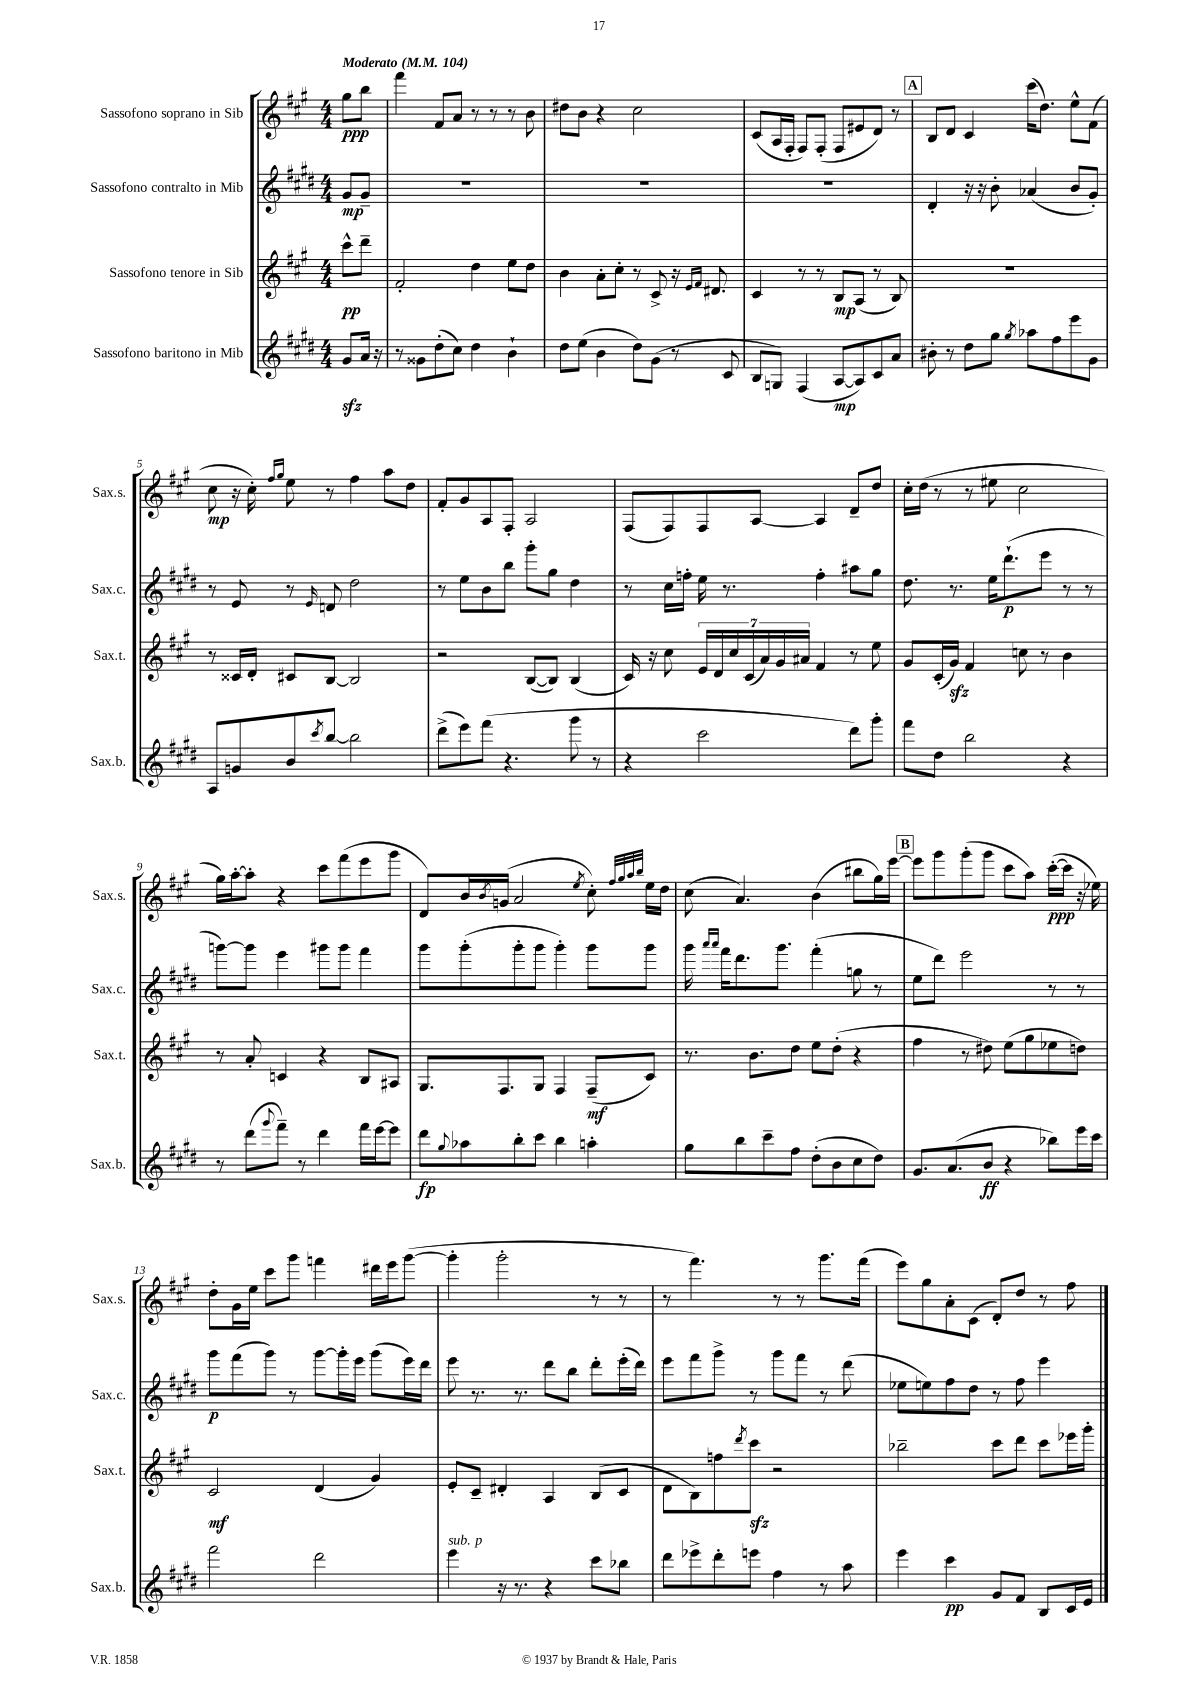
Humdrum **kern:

**kern	**dynam	**kern	**dynam	**kern	**dynam	**kern	**dynam
*part4	*part4	*part3	*part3	*part2	*part2	*part1	*part1
*staff4	*staff4	*staff3	*staff3	*staff2	*staff2	*staff1	*staff1
*I"Sassofono baritono in Mib	*	*I"Sassofono tenore in Sib	*	*I"Sassofono contralto in Mib	*	*I"Sassofono soprano in Sib	*
*I'Sax.b.	*	*I'Sax.t.	*	*I'Sax.c.	*	*I'Sax.s.	*
*clefG2	*	*clefG2	*	*clefG2	*	*clefG2	*
*k[f#c#g#d#]	*	*k[f#c#g#]	*	*k[f#c#g#d#]	*	*k[f#c#g#]	*
*M4/4	*	*M4/4	*	*M4/4	*	*M4/4	*
*MM104	*	*MM104	*	*MM104	*	*MM104	*
=	=	=	=	=	=	=	=
!	!	!	!	!	!	!LO:TX:a:B:t=Moderato	!
8g#zz/L	.	8ccc#^^\L	pp	8g#/L	mp	8gg#\L	ppp
16a/Jk	.	8ddd~\J	.	8g#~/J	.	8bb\J	.
16r	.	.	.	.	.	.	.
=1	=1	=1	=1	=1	=1	=1	=1
8r	.	2f#'/	.	1r	.	4fff#\	.
8g##X\L	.	.	.	.	.	.	.
(8dd#'\	.	.	.	.	.	8f#/L	.
8cc#\J)	.	.	.	.	.	8a/J	.
4dd#\	.	4dd\	.	.	.	8r	.
.	.	.	.	.	.	8r	.
4b`\	.	8ee\L	.	.	.	8r	.
.	.	8dd\J	.	.	.	8b\	.
=2	=2	=2	=2	=2	=2	=2	=2
8dd#\L	.	4b\	.	1r	.	8dd#X\L	.
(8ee\J	.	.	.	.	.	8b\J	.
4b\	.	8a'\L	.	.	.	4r	.
.	.	8cc#'\J	.	.	.	.	.
8dd#\L)	.	8r	.	.	.	2cc#\	.
(8g#\J	.	8c#^/	.	.	.	.	.
8r	.	16r	.	.	.	.	.
.	.	16qqe/LL	.	.	.	.	.
.	.	16qqf#/JJ	.	.	.	.	.
.	.	8.d#X/	.	.	.	.	.
8c#/	.	.	.	.	.	.	.
=3	=3	=3	=3	=3	=3	=3	=3
8B/L	.	4c#/	.	1r	.	(8c#/L	.
8Gn/J)	.	.	.	.	.	16A/L	.
.	.	.	.	.	.	16F#'/JJ	.
(4F#/	.	8r	.	.	.	8F#/L)	.
.	.	8r	.	.	.	(8F#'/J	.
[8A/L	mp	8B/L	mp	.	.	8F#/L	.
8A/])	.	(8A/J	.	.	.	8e#X/	.
8c#/	.	8r	.	.	.	8d/J)	.
8a/J	.	8B/)	.	.	.	8r	.
!!LO:REH:place=s1:t=A
=4	=4	=4	=4	=4	=4	=4	=4
8b#X'\	.	1r	.	4d#'/	.	8B/L	.
8r	.	.	.	.	.	8d/J	.
8dd#\L	.	.	.	16r	.	4c#/	.
.	.	.	.	16r	.	.	.
8gg#\J	.	.	.	8b'\	.	.	.
8qgg#/	.	.	.	.	.	.	.
8aa-X\L	.	.	.	(4a-X/	.	(16ccc#\KL	.
.	.	.	.	.	.	8.dd\J)	.
8ff#\	.	.	.	.	.	.	.
8eee\	.	.	.	8b/L	.	8ee^^\L	.
8g#\J	.	.	.	8g#'/J)	.	(8f#\J	.
!!LO:LB:g=z
=5	=5	=5	=5	=5	=5	=5	=5
8A/L	.	8r	.	8r	.	8cc#\	mp
8gn/	.	16c##X/LL	.	8e/	.	16r	.
.	.	16d'/JJ	.	.	.	16cc#'\)	.
.	.	.	.	.	.	16qqff#/LL	.
.	.	.	.	.	.	16qqgg#/JJ	.
8b/	.	8c#X/L	.	8r	.	8ee\	.
8qccc#/	.	.	.	16qqe/	.	.	.
[8bb/J	.	[8B/J	.	8dn/	.	8r	.
2bb\]	.	2B/]	.	2dd#\	.	4ff#\	.
.	.	.	.	.	.	8aa\L	.
.	.	.	.	.	.	8dd\J	.
=6	=6	=6	=6	=6	=6	=6	=6
(8ddd#^\L	.	2r	.	8r	.	8f#'/L	.
8eee\)	.	.	.	8ee\L	.	8g#/	.
(8fff#\J	.	.	.	8b\	.	8A/	.
4.r	.	.	.	8bb\J	.	8F#'/J	.
.	.	([8B/L	.	8ggg#'\L	.	2A/	.
.	.	8B/J])	.	8gg#\J	.	.	.
8ggg#\	.	(4B/	.	4dd#\	.	.	.
8r	.	.	.	.	.	.	.
=7	=7	=7	=7	=7	=7	=7	=7
4r	.	16c#/)	.	8r	.	(8F#/L	.
.	.	16r	.	.	.	.	.
.	.	8cc#\	.	16cc#\LL	.	8F#/)	.
.	.	.	.	16ffn'\JJ	.	.	.
2ccc#\	.	28e/LL	.	16ee\	.	8F#/	.
.	.	28d/	.	.	.	.	.
.	.	.	.	8.r	.	.	.
.	.	28cc#/	.	.	.	.	.
.	.	(28c#/	.	.	.	.	.
.	.	.	.	.	.	[8A/J	.
.	.	28a/)	.	.	.	.	.
.	.	28g#/	.	.	.	.	.
.	.	28a#X/JJ	.	.	.	.	.
.	.	4f#/	.	4ff'\	.	4A/]	.
8ddd#\L)	.	8r	.	8aa#X\L	.	8d~/L	.
8ggg#'\J	.	8ee\	.	8gg#\J	.	8dd/J	.
=8	=8	=8	=8	=8	=8	=8	=8
8fff#\L	.	8g#/L	.	8.dd#\	.	16cc#'\LL	.
.	.	.	.	.	.	(16dd\JJ	.
8dd#\J	.	(16c#'/L	.	.	.	8r	.
.	.	16g#zz/JJ)	.	8.r	.	.	.
2bb\	.	4f#/	.	.	.	8r	.
.	.	.	.	16ee\KL	.	8ee#X\	.
.	.	.	.	(8.ddd#`\	p	.	.
.	.	8ccn\	.	.	.	2cc#\	.
.	.	8r	.	8eee\J	.	.	.
4r	.	4b\	.	8r	.	.	.
.	.	.	.	8r	.	.	.
!!LO:LB:g=z
=9	=9	=9	=9	=9	=9	=9	=9
8r	.	8r	.	[8gggn\L)	.	16gg#\LL)	.
.	.	.	.	.	.	[16aa'\J	.
(8ddd#\L	.	8a'/	.	8ggg\J]	.	8aa'\J]	.
8qqggg#/	.	.	.	.	.	.	.
8fff#~\J)	.	4cn/	.	4eee\	.	4r	.
8r	.	.	.	.	.	.	.
4ddd#\	.	4r	.	8ggg#X\L	.	8ccc#\L	.
.	.	.	.	8ggg#\J	.	(8fff#\	.
16fff#\LL	.	8B/L	.	4fff#\	.	8eee\	.
[16eee\J	.	.	.	.	.	.	.
8eee\J]	.	8A#X/J	.	.	.	8ggg#\J	.
=10	=10	=10	=10	=10	=10	=10	=10
8ddd#\L	fp	8.G#/L	.	8ggg#\L	.	8d/L)	.
8qqgg#/	.	.	.	.	.	.	.
8aa-X\	.	.	.	(8ggg#'\	.	16b/L	.
.	.	.	.	.	.	8qb/	.
.	.	8.F#/	.	.	.	(16gn/JJ	.
8bb'\	.	.	.	8ggg#'\	.	2a/	.
8ccc#\J	.	8G#/J	.	8ggg#\J	.	.	.
4bb\	.	4F#/	.	4ggg#'\)	.	.	.
.	.	.	.	.	.	8qee/	.
4aan'\	.	(8F#~/L	mf	8ggg#\L	.	8cc#'\)	.
.	.	.	.	.	.	32qqff#/LLL	.
.	.	.	.	.	.	32qqgg#/	.
.	.	.	.	.	.	32qqaa/	.
.	.	.	.	.	.	32qqbb/JJJ	.
.	.	8c#/J)	.	8ggg#\J	.	16ee\LL	.
.	.	.	.	.	.	16dd\JJ	.
=11	=11	=11	=11	=11	=11	=11	=11
8gg#\L	.	8.r	.	16ggg#\	.	(8cc#\	.
.	.	.	.	16qqaaa/LL	.	.	.
.	.	.	.	16qqaaa/JJ	.	.	.
.	.	.	.	16fff#\KL	.	.	.
8bb\	.	.	.	8.ddd#\	.	4.a/)	.
.	.	8.b\L	.	.	.	.	.
8ccc#~\	.	.	.	.	.	.	.
.	.	.	.	8.ggg#\J	.	.	.
8ff#\J	.	8dd\J	.	.	.	.	.
(8dd#'\L	.	8ee\L	.	(4fff#'\	.	(4b\	.
8b\	.	(8dd'\J	.	.	.	.	.
8cc#\	.	4r	.	8ggn\	.	8bb#X\L	.
8dd#\J)	.	.	.	8r	.	16gg#\L)	.
.	.	.	.	.	.	[16eee\JJ	.
!!LO:REH:place=s1:t=B
=12	=12	=12	=12	=12	=12	=12	=12
8.g#/L	.	4ff#\	.	8ee\L	.	8eee\L]	.
.	.	.	.	8ddd#\J)	.	8ggg#\	.
(8.a/	.	.	.	.	.	.	.
.	.	8r	.	2eee\	.	(8ggg#'\	.
8b/J	ff	8dd#X\)	.	.	.	8ggg#\J	.
4r	.	(8ee\L	.	.	.	8ccc#\L	.
.	.	8gg#\	.	.	.	8aa\J)	.
8bb-X\L)	.	8ee-X\	.	8r	.	([16ccc#'\LL	ppp
.	.	.	.	.	.	16ccc#\JJ]	.
16eee\L	.	8ddn\J)	.	8r	.	16r	.
16ccc#\JJ	.	.	.	.	.	16ee-X\)	.
!!LO:LB:g=z
=13	=13	=13	=13	=13	=13	=13	=13
2fff#\	.	2c#/	mf	8ggg#\L	p	8dd'\L	.
.	.	.	.	(8fff#\	.	16g#\L	.
.	.	.	.	.	.	16ee\JJ	.
.	.	.	.	8ggg#\J)	.	8ccc#\L	.
.	.	.	.	8r	.	8ggg#\J	.
2ddd#\	.	(4d/	.	[8ggg#\L	.	4fffn\	.
.	.	.	.	16ggg#'\L]	.	.	.
.	.	.	.	16eee\JJ	.	.	.
.	.	4g#/)	.	(8ggg#\L	.	16ddd#X\LL	.
.	.	.	.	.	.	16eee\J	.
.	.	.	.	16eee\L)	.	([8ggg#\J	.
.	.	.	.	16ddd#\JJ	.	.	.
=14	=14	=14	=14	=14	=14	=14	=14
!LO:TX:a:i:t=sub. p	!	!	!	!	!	!	!
4eee\	.	8e'/L	.	8eee\	.	4ggg#'\]	.
.	.	8c#~/J	.	8.r	.	.	.
16r	.	4d#X'/	.	.	.	2ggg#'\	.
8.r	.	.	.	8.r	.	.	.
4r	.	4A/	.	8ddd#\L	.	.	.
.	.	.	.	8bb\J	.	.	.
8ccc#\L	.	(8B/L	.	8ddd#'\L	.	8r	.
8bb-X\J	.	8c#/J	.	(16eee'\L	.	8r	.
.	.	.	.	16ddd#\JJ)	.	.	.
=15	=15	=15	=15	=15	=15	=15	=15
8ddd#\L	.	8d\L	.	8eee\L	.	8r	.
8eee-X^\	.	8B\)	.	8fff#\	.	4.fff#\)	.
8ddd#'\	.	8ffn\	.	8ggg#^\J	.	.	.
.	.	8qddd/	.	.	.	.	.
8eeen\J	.	8ccc#zz\J	.	8r	.	.	.
4ff#\	.	2r	.	8ggg#\L	.	8r	.
.	.	.	.	8fff#\J	.	8r	.
8r	.	.	.	8r	.	8.ggg#\L	.
8aa\	.	.	.	(8ddd#\	.	.	.
.	.	.	.	.	.	(16fff#\Jk	.
=16	=16	=16	=16	=16	=16	=16	=16
4eee\	.	2bb-X~\	.	8ee-X\L	.	8eee\L)	.
.	.	.	.	8een\)	.	8gg#\	.
4ccc#\	pp	.	.	8ff#\	.	8a'\	.
.	.	.	.	8dd#\J	.	(8c#\J	.
8g#/L	.	8ccc#\L	.	8r	.	8d'/L)	.
8f#/J	.	8ddd\J	.	8ff#\	.	8dd/J	.
8B/L	.	8ccc#\L	.	4eee\	.	8r	.
16c#/L	.	16eee-X\L	.	.	.	8ff#\	.
16e/JJ	.	16ggg#'\JJ	.	.	.	.	.
==	==	==	==	==	==	==	==
*-	*-	*-	*-	*-	*-	*-	*-
